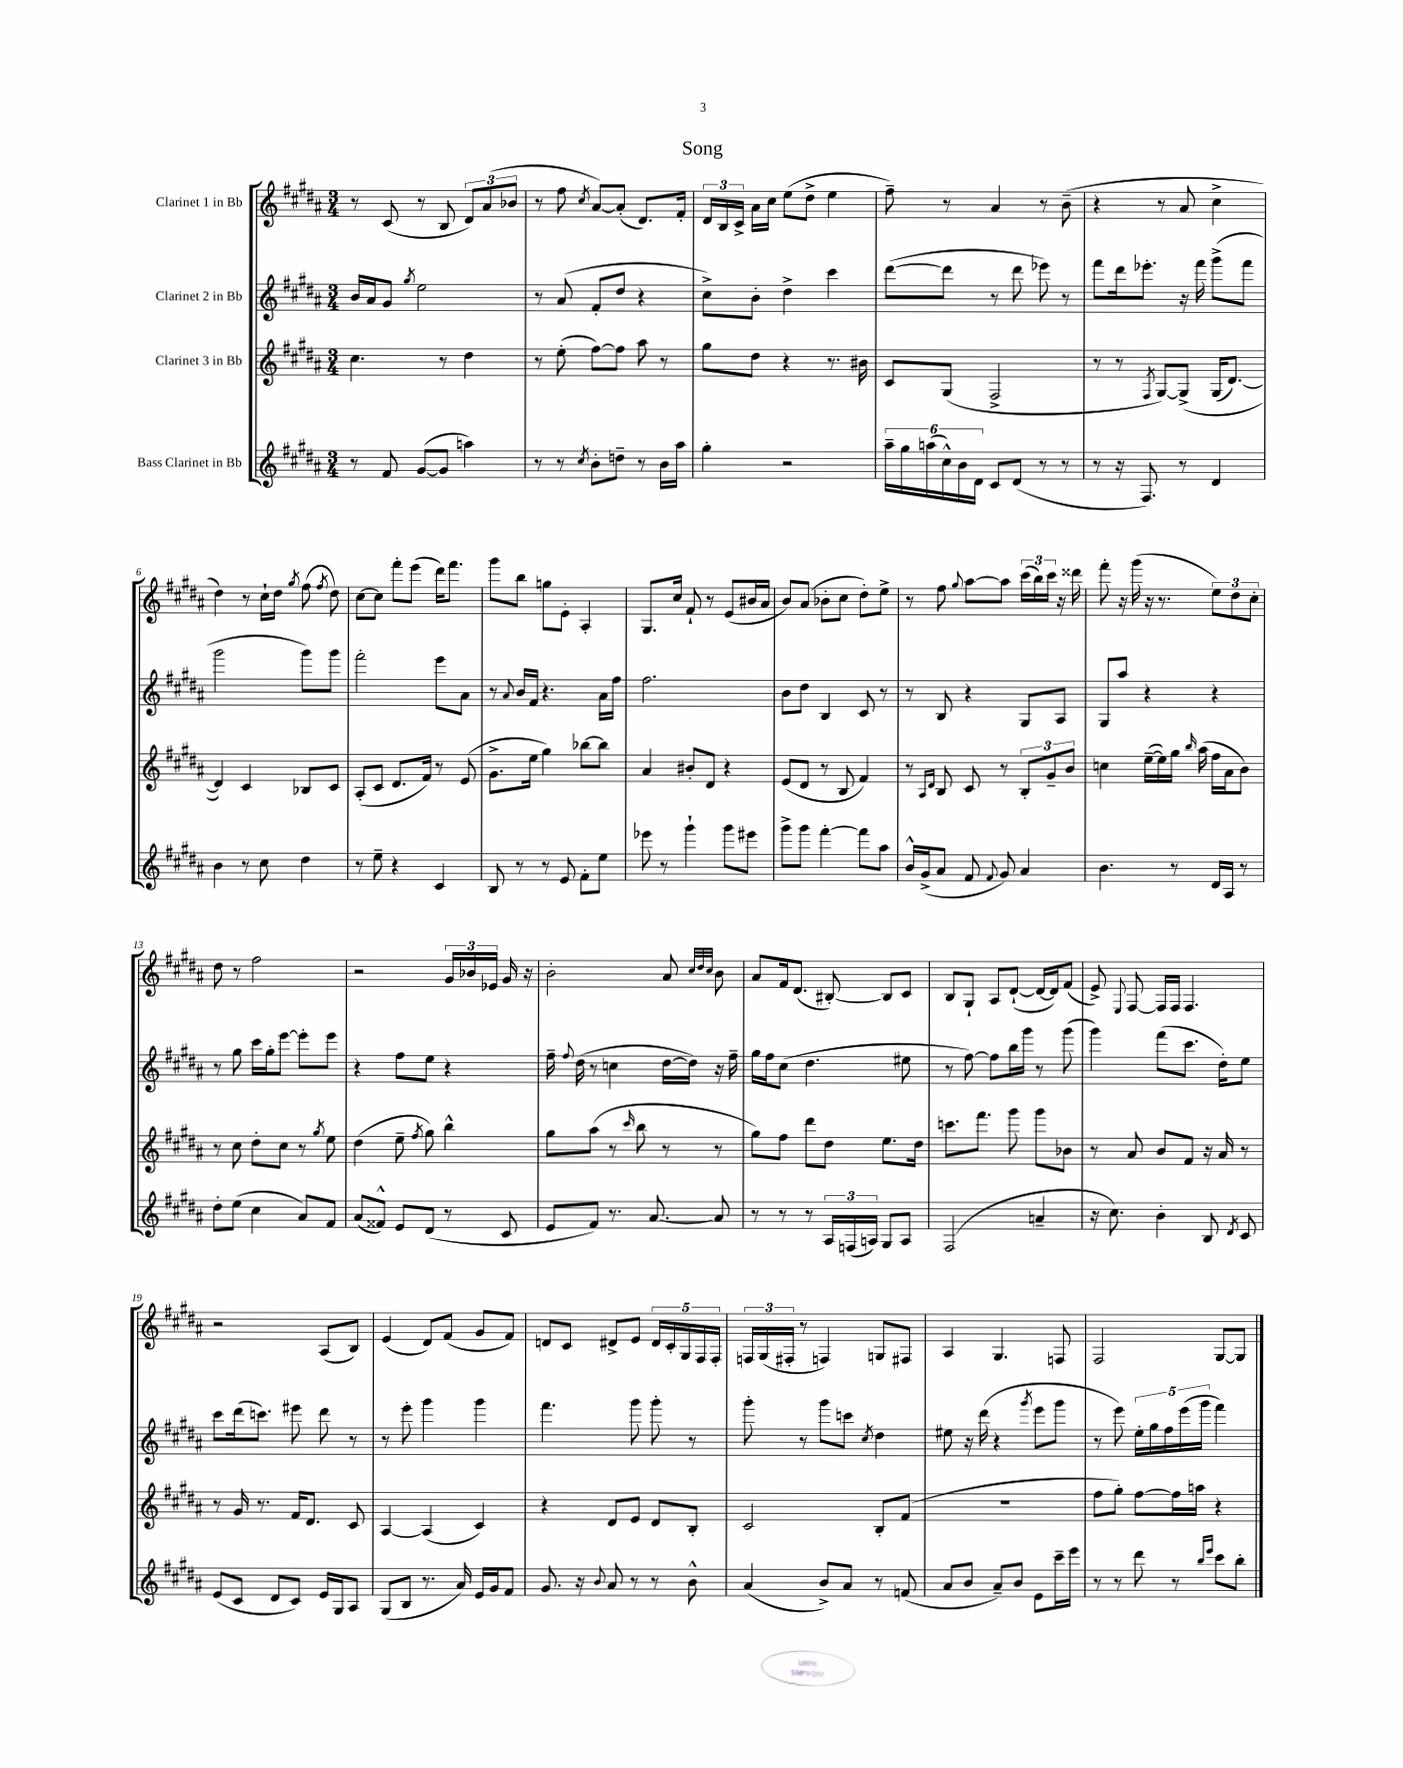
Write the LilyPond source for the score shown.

\header { title = "Song" }
<<
\new StaffGroup <<
\new Staff = "s0" \with { instrumentName = "Clarinet 1 in Bb" } {
    \clef treble \key b \major \numericTimeSignature \time 3/4
    \autoBeamOff r8 cis'8( r8 b8 \tuplet 3/2 { dis'8[) ais'8( bes'8] } |
    r8 fis''8 \acciaccatura { cis''8 } ais'8[~) ais'8]-.( dis'8.[) fis'16]-. |
    \tuplet 3/2 { dis'16[ b16 cis'16]-> } ais'16[ cis''16] e''8[( dis''8]-> e''4 |
    fis''8--) r8 ais'4 r8 b'8--( |
    r4 r8 ais'8 cis''4-> |
    dis''4) r8 cis''16[-! dis''16] \acciaccatura { gis''8 } fis''8( \acciaccatura { fis''8 } dis''8) |
    cis''8[~ cis''8] fis'''8[-. e'''8]( dis'''16[) fis'''8.] |
    gis'''8[ b''8] g''8[ e'8]-. ais4-. |
    gis8.[ cis''16] fis'8-! r8 e'8[( bis'16 ais'16] |
    b'8[) ais'8]( bes'8[-. cis''8] dis''8[-.) e''8]-> |
    r8 fis''8 \appoggiatura { gis''8 } ais''8[~ ais''8] \tuplet 3/2 { cis'''16[( b''16) cis'''16] } r16 disis'''16 |
    fis'''8-. r16 gis'''16( r16 r8. \tuplet 3/2 { e''8[) dis''8 cis''8]-. } |
    dis''8 r8 fis''2 |
    r2 \tuplet 3/2 { gis'16[ bes'16 ees'16] } gis'16 r16 |
    b'2-. ais'8 \grace { cis''32[ dis''32 cis''32] } b'8 |
    ais'8[ fis'16 dis'8.]( bis8~-.) bis8[ cis'8] |
    b8[ gis8]-! ais8[ dis'8]~-!( dis'16[~ dis'16) fis'8]( |
    e'8->) \appoggiatura { e8 } fis8~ fis16[ fis16] fis4. |
    r2 ais8[( b8]) |
    e'4( dis'8[) fis'8]( gis'8[ fis'8]) |
    d'8[ cis'8] dis'8[-> e'8] \tuplet 5/4 { dis'16[ cis'16-. gis16 fis16 fis16]-. } |
    \tuplet 3/2 { f16[ gis16( fis16]-. } r8 f4) g8[ fis8] |
    ais4 gis4. f8 |
    fis2 gis8[~ gis8] \bar "|." |
}
\new Staff = "s1" \with { instrumentName = "Clarinet 2 in Bb" } {
    \clef treble \key b \major \numericTimeSignature \time 3/4
    \autoBeamOff b'16[ ais'16 gis'8] \acciaccatura { gis''8 } e''2 |
    r8 ais'8( fis'8[-. dis''8] r4 |
    cis''8[->) b'8]-. dis''4-> cis'''4 |
    dis'''8[~( dis'''8] r8 dis'''8 ees'''8) r8 |
    fis'''8[ dis'''16 ees'''8.]-. r16 fis'''16 gis'''8[->( fis'''8] |
    gis'''2 gis'''8[) gis'''8] |
    fis'''2-. e'''8[ ais'8] |
    r8 \appoggiatura { ais'8 } b'16[ fis'16] r4. ais'16[ fis''16] |
    fis''2. |
    b'8[ dis''8] b4 cis'8 r8 |
    r8 b8 r4 gis8[ ais8] |
    gis8[ ais''8] r4 r4 |
    r8 gis''8 cis'''16[ gis''16-. e'''8]~ e'''8[-. e'''8] |
    r4 fis''8[ e''8] r4 |
    fis''16-- \appoggiatura { fis''8 } dis''16( r8 c''4 dis''16[~ dis''16]) r16 fis''16-- |
    gis''16[ fis''16 cis''8]( dis''4. eis''8 |
    r8 fis''8~) fis''8[ b''16 gis'''16] r8 gis'''8( |
    gis'''4) fis'''8[( cis'''8.] dis''16[-.) e''8] |
    cis'''8[ dis'''16( c'''8.]) eis'''8 dis'''8 r8 |
    r8 e'''8-. gis'''4 gis'''4 |
    fis'''4. gis'''8 gis'''8-. r8 |
    gis'''8-. r8 gis'''8[ c'''8] \acciaccatura { cis''8 } dis''4 |
    eis''8 r16 dis'''16( r4 \acciaccatura { gis'''8 } e'''8[ gis'''8] |
    r8 e'''8) \tuplet 5/4 { e''16[-. gis''16 fis''16 e'''16( gis'''16] } fis'''4) \bar "|." |
}
\new Staff = "s2" \with { instrumentName = "Clarinet 3 in Bb" } {
    \clef treble \key b \major \numericTimeSignature \time 3/4
    \autoBeamOff cis''4. r8 dis''4 |
    r8 e''8-.( fis''8[~) fis''8] ais''8 r8 |
    gis''8[ dis''8] r4 r8. bis'16 |
    cis'8[ gis8]( fis2-> |
    r8 r8 \acciaccatura { fis8 } gis8[~) gis8]->\( gis16[( dis'8.]~) |
    dis'4\) cis'4 bes8[ cis'8] |
    ais8[-.( cis'8] dis'8.[ fis'16]) r8 e'8( |
    gis'8.[-> e''16] gis''4) bes''8[~ bes''8] |
    ais'4 bis'8[-. dis'8] r4 |
    e'8[( dis'8] r8 b8 fis'4) |
    r8 \grace { ais16[ dis'16] } b8 cis'8 r8 \tuplet 3/2 { b8[-. gis'8-- b'8] } |
    c''4 e''16[~--( e''16) gis''16] \grace { b''16 } ais''16( fis''16[ ais'16 b'8]) |
    r8 cis''8 dis''8[-. cis''8] r8 \acciaccatura { gis''8 } e''8 |
    dis''4( e''8-- \acciaccatura { fis''8 } gis''8) b''4-^ |
    gis''8[ ais''8]( r8 \grace { cis'''16 } b''8 r8 r8 |
    gis''8[) fis''8] dis'''8[ dis''8] e''8.[ dis''16] |
    c'''8.[ fis'''8.] gis'''8 gis'''8[ bes'8] |
    r8 ais'8 b'8[ fis'8] r16 ais'16 r8 |
    r8 gis'16 r8. fis'16[ dis'8.] cis'8 |
    ais4~ ais4( cis'4) |
    r4 dis'8[ e'8] dis'8[ b8]-. |
    cis'2 b8[-. fis'8]( |
    R2. |
    fis''8[ gis''8]-.) fis''8[~ fis''16 a''16] r4 \bar "|." |
}
\new Staff = "s3" \with { instrumentName = "Bass Clarinet in Bb" } {
    \clef treble \key b \major \numericTimeSignature \time 3/4
    \autoBeamOff r8 fis'8 gis'8[~( gis'8] a''4) |
    r8 r8 \acciaccatura { cis''8 } b'8[-. d''8]-- r8 b'16[ ais''16] |
    gis''4-. r2 |
    \tuplet 6/4 { ais''16[-- gis''16 a''16( cis''16-^) b'16 dis'16] } cis'8[ dis'8]( r8 r8 |
    r8 r16 fis8.) r8 dis'4 |
    b'4 r8 cis''8 dis''4 |
    r8 e''8-- r4 cis'4 |
    b8 r8 r8 e'8 fis'8[-. e''8] |
    ees'''8 r8 gis'''4-! gis'''8[ eis'''8] |
    gis'''8[-> gis'''8] fis'''4~-. fis'''8[ ais''8] |
    b'16[-^ gis'16->( ais'8] fis'8 \appoggiatura { fis'8 } gis'8) ais'4 |
    b'4. r8 dis'16[ ais16] r8 |
    dis''8[-. e''8]( cis''4 ais'8[) fis'8] |
    ais'8[( fisis'8]-^) e'8[ dis'8]( r8 cis'8 |
    e'8[ fis'8]) r8. ais'8.~ ais'8 |
    r8 r8 r8 \tuplet 3/2 { ais16[ f16( a16]) } gis8[ a8] |
    fis2( a'4-- |
    r16 cis''8.) b'4-. b8 \acciaccatura { dis'8 } cis'8 |
    e'8[( cis'8] dis'8[ cis'8]) e'16[ gis16 ais8] |
    gis8[( b8] r8. ais'16) e'16[ gis'16 fis'8] |
    gis'8. r16 \appoggiatura { b'8 } ais'8 r8 r8 b'8-^ |
    ais'4( b'8[->) ais'8] r8 f'8( |
    ais'8[ b'8] ais'8[--) b'8] e'8[ cis'''16-- e'''16] |
    r8 r8 dis'''8 r8 \grace { b''16[ e'''16] } cis'''8[ b''8]-. \bar "|." |
}
>>
>>
